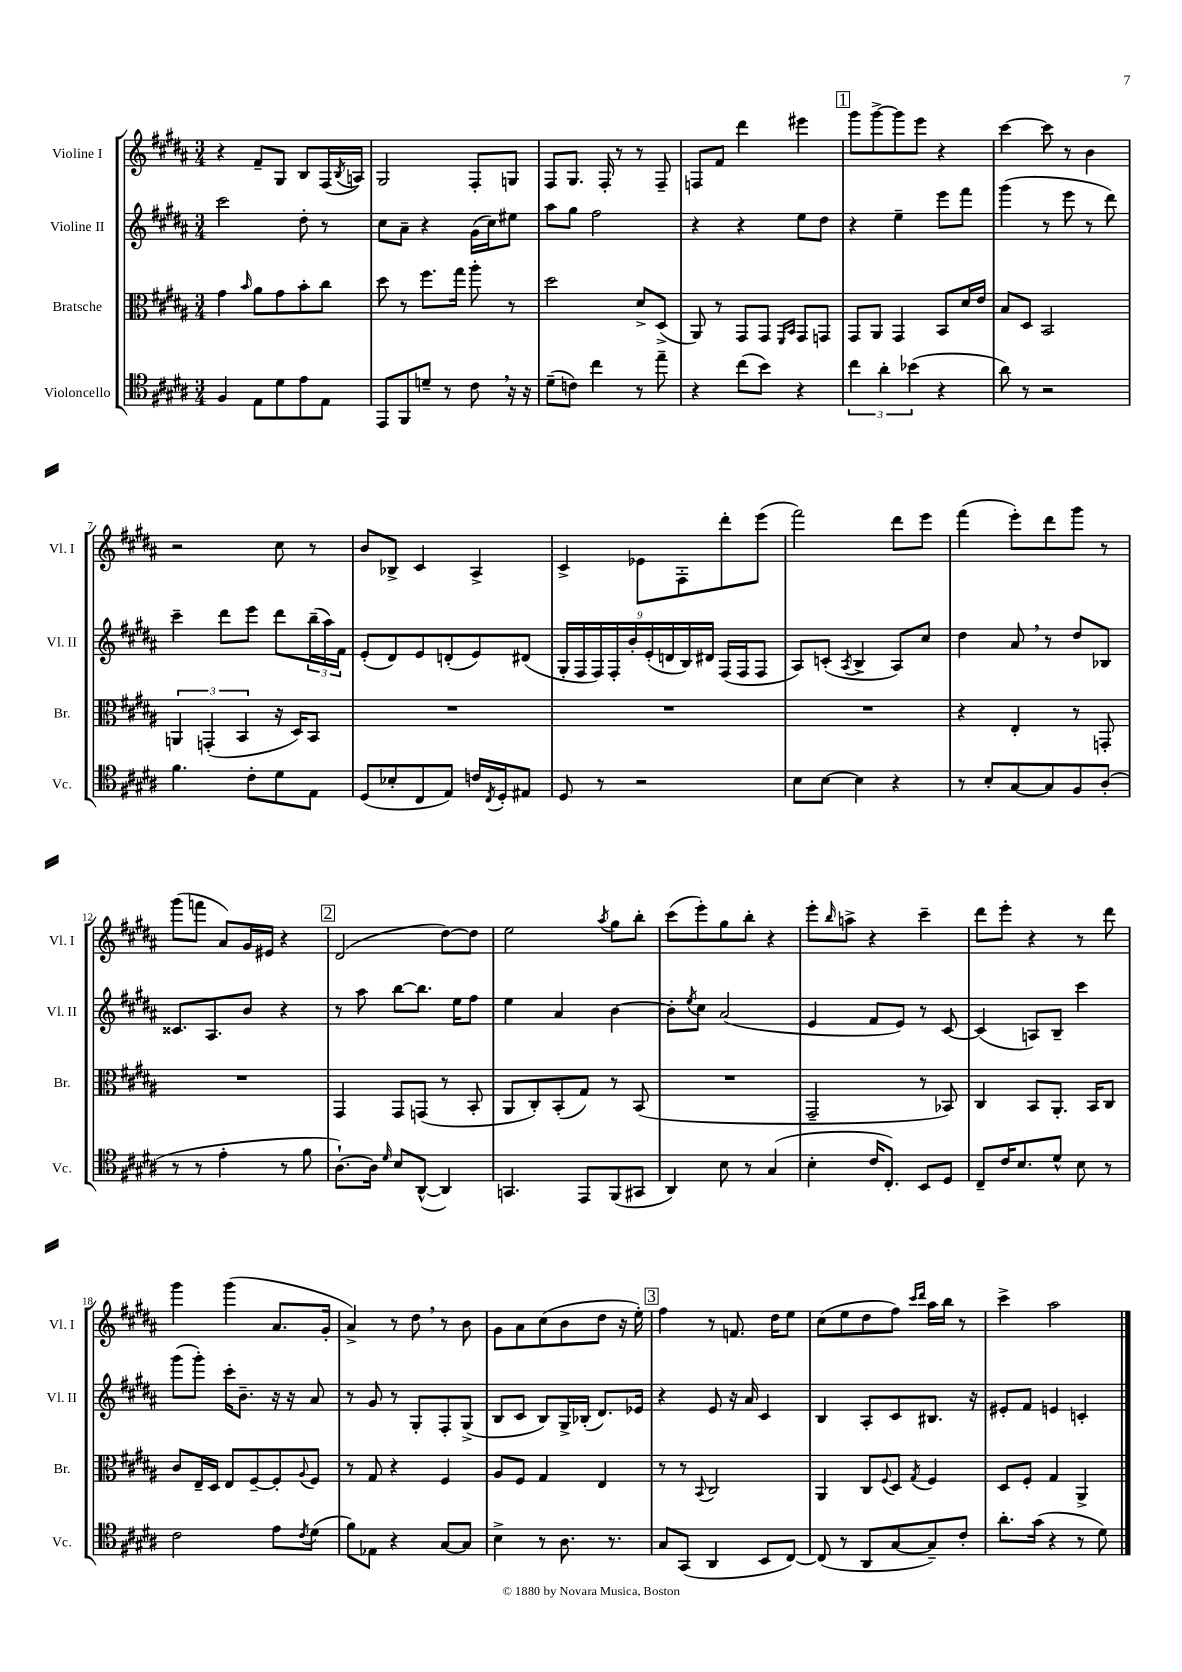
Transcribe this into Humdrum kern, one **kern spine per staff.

**kern	**kern	**kern	**kern
*part4	*part3	*part2	*part1
*staff4	*staff3	*staff2	*staff1
*I"Violoncello	*I"Bratsche	*I"Violine II	*I"Violine I
*I'Vc.	*I'Br.	*I'Vl. II	*I'Vl. I
*clefC4	*clefC3	*clefG2	*clefG2
*k[f#c#g#d#a#]	*k[f#c#g#d#a#]	*k[f#c#g#d#a#]	*k[f#c#g#d#a#]
*M3/4	*M3/4	*M3/4	*M3/4
=1	=1	=1	=1
4F#/	4g#\	2ccc#\	4r
.	16qqb/	.	.
8E\L	8a#\L	.	8f#~/L
8d#\	8g#\	.	8G#/J
8e\	8b'\	8dd#'\	8B/L
8E\J	8cc#\J	8r	(16F#/L
.	.	.	8qB/
.	.	.	16An/JJ)
=2	=2	=2	=2
8EE/L	8dd#\	8cc#\L	2G#/
8FF#/	8r	8a#~\J	.
8dn~/J	8.ff#\L	4r	.
8r	.	.	.
.	16gg#\Jk	.	.
8c#,\	8aa#'\	(16g#\LL	8F#'/L
.	.	16cc#\J)	.
16r	8r	8ee#X\J	8Gn/J
16r	.	.	.
=3	=3	=3	=3
(8d#~\L	2dd#\	8aa#\L	8F#/L
8cn\J)	.	8gg#\J	8.G#/J
4cc#\	.	2ff#\	.
.	.	.	16F#'/
.	.	.	8r
8r	8d#^/L	.	8r
8ee~\	(8D#^/J	.	8F#~/
=4	=4	=4	=4
4r	8AA#/)	4r	8Fn/L
.	8r	.	8f#/J
(8cc#\L	8GG#/L	4r	4ddd#\
8b\J)	8GG#/J	.	.
.	16qqFF#/LL	.	.
.	16qqBB/JJ	.	.
4r	8GG#/L	8ee\L	4eee#X\
.	8GGn/J	8dd#\J	.
!!LO:REH:place=s1:t=1
=5	=5	=5	=5
6cc#\	8GG#/L	4r	8ggg#\L
.	8AA#/J	.	[8ggg#^\
6a#'\	.	.	.
.	4GG#/	4ee~\	8ggg#\]
(6b-X\	.	.	.
.	.	.	8eee\J
4r	8BB/L	8eee\L	4r
.	16d#/L	8fff#\J	.
.	16e/JJ	.	.
=6	=6	=6	=6
8a#\)	8B/L	(4ggg#\	[4ccc#\
8r	8D#/J	.	.
2r	2BB/	8r	8ccc#\]
.	.	8eee\	8r
.	.	8r	4b\
.	.	8ddd#\)	.
!!LO:LB:g=z
=7	=7	=7	=7
4.f#\	6AAn/	4ccc#~\	2r
.	(6GGn'/	.	.
.	.	8ddd#\L	.
.	6BB/	.	.
8c#'\L	.	8eee\J	.
8d#\	16r	8ddd#\L	8cc#\
.	16D#/KL)	.	.
8E\J	8BB/J	(24bb~\L	8r
.	.	24aa#\)	.
.	.	24f#\JJ	.
=8	=8	=8	=8
(8D#/L	2.r	(8e'/L	8b/L
8B-X'/	.	8d#/)	8B-X^/J
8C#/	.	8e/	4c#/
8E/J)	.	(8dn'/	.
16cn/LL	.	8e/)	4A#^/
8qC#/	.	.	.
16D#'/J	.	.	.
8E#X/J	.	(8d#X/J	.
=9	=9	=9	=9
8D#/	2.r	18G#'/LL	4c#^/
.	.	18F#/	.
.	.	18F#/)	.
8r	.	.	.
.	.	18F#'/	.
.	.	18b'/	.
2r	.	.	8e-X\L
.	.	(18e'/	.
.	.	18dn/	.
.	.	.	8F#'\
.	.	18B/)	.
.	.	18d#X/JJ	.
.	.	(16F#/LL	8ddd#'\
.	.	16F#/J	.
.	.	8F#/J	(8eee\J
=10	=10	=10	=10
8B\L	2.r	8A#/L)	2fff#\)
[8B\J	.	(8cn'/J	.
.	.	8qA#/	.
4B\]	.	4B^/	.
4r	.	8A#/L)	8ddd#\L
.	.	8cc#/J	8eee\J
=11	=11	=11	=11
8r	4r	4dd#\	(4fff#\
8B'/L	.	.	.
[8G#/	4E'/	8a#,/	8eee'\L)
8G#/]	.	8r	8ddd#\
8F#/	8r	8dd#/L	8ggg#\J
(8A#'/J	8GGn'/	8B-X/J	8r
!!LO:LB:g=z
=12	=12	=12	=12
8r	2.r	8.c##X/L	(8ggg#\L
8r	.	.	8fffn\J
.	.	8.A#/	.
4e'\	.	.	8a#/L)
.	.	8b/J	16g#/L
.	.	.	16e#X/JJ
8r	.	4r	4r
8f#\	.	.	.
!!LO:REH:place=s1:t=2
=13	=13	=13	=13
[8.A#`\L)	4GG#/	8r	(2d#/
.	.	8aa#\	.
16A#\Jk]	.	.	.
16qqd#/	.	.	.
8B/L	8GG#/L	[8bb\L	.
([8AA#^^/J	(8GGn/J	8.bb\J]	.
4AA#/])	8r	.	[8dd#\L)
.	.	16ee\KL	.
.	8BB'/	8ff#\J	8dd#\J]
=14	=14	=14	=14
4.GGn/	8AA#/L	4ee\	2ee\
.	8C#'/)	.	.
.	(8BB'/	4a#/	.
8EE/L	8G#/J)	.	.
.	.	.	8qaa#/
(8FF#/	8r	[4b\	8gg#\L
8GG#X/J	(8BB/	.	8bb'\J
=15	=15	=15	=15
4AA#/)	2.r	8b'\L]	(8ccc#\L
.	.	8qee/	.
.	.	8cc#\J	8eee'\)
8B\	.	(2a#/	8gg#\
8r	.	.	8bb'\J
(4G#/	.	.	4r
=16	=16	=16	=16
4B'\	2GG#~/	4e/	8eee'\L
.	.	.	16qqbb/
.	.	.	8aan^\J
16c#/KL	.	8f#/L	4r
8.C#'/J)	.	.	.
.	.	8e/J)	.
8BB/L	8r	8r	4ccc#~\
8D#/J	8BB-X/)	[8c#/	.
=17	=17	=17	=17
8C#~/L	4C#/	(4c#/]	8ddd#\L
16c#/K	.	.	8eee'\J
8.B/	.	.	.
.	8BB/L	8An/L)	4r
8d#^^/J	8.AA#'/J	8B~/J	.
8B\	.	4ccc#\	8r
.	16BB/KL	.	.
8r	8C#/J	.	8ddd#\
!!LO:LB:g=z
=18	=18	=18	=18
2c#\	8c#/L	(8ggg#\L	4ggg#\
.	16E~/L	8ggg#'\J)	.
.	16D#/JJ	.	.
.	8E/L	16ccc#'\KL	(4ggg#\
.	.	8.b~\J	.
.	[8F#~/	.	.
8e\L	8F#'/]	16r	8.a#/L
.	.	16r	.
8qc#/	8qqA#/	.	.
(8d#\J	8F#/J	8a#/	.
.	.	.	16g#'/Jk
=19	=19	=19	=19
8f#\L)	8r	8r	4a#^/)
8E-X\J	8G#/	8g#/	.
4r	4r	8r	8r
.	.	8G#'/L	8dd#,\
[8G#/L	4F#/	8F#'/	8r
8G#/J]	.	(8G#^/J	8b\
=20	=20	=20	=20
4B^\	8A#/L	8B/L	8g#\L
.	8F#/J	8c#/J	8a#\
8r	4G#/	8B/L)	(8cc#\
8.A#\	.	16G#^/L	8b\
.	.	(16B-X'/JJ	.
.	4E/	8.d#/L)	8dd#\J
8.r	.	.	.
.	.	.	16r
.	.	16e-X/Jk	16ee'\)
!!LO:REH:place=s1:t=3
=21	=21	=21	=21
8G#/L	8r	4r	4ff#\
(8GG#/J	8r	.	.
.	8qqBB/	.	.
4AA#/	2C#/	8e/	8r
.	.	16r	8.fn/
.	.	16a#/	.
8BB/L	.	4c#/	.
.	.	.	16dd#\KL
[8C#/J)	.	.	8ee\J
=22	=22	=22	=22
(8C#/]	4AA#/	4B/	(8cc#\L
8r	.	.	8ee\
8AA#/L	8C#/L	8A#'/L	8dd#\
.	8qqF#/	.	.
[8G#/	8D#/J	8c#/	8ff#\J)
.	.	.	16qqccc#/LL
.	8qG#/	.	16qqddd#/JJ
8G#~/])	4F#/	8.B#X/J	16aa#\LL
.	.	.	16bb\JJ
8c#'/J	.	.	8r
.	.	16r	.
=23	=23	=23	=23
8.a#'\L	8D#/L	8e#X'/L	4ccc#^\
.	8F#'/J	8f#/J	.
(16g#\Jk	.	.	.
4r	4G#/	4en/	2aa#\
8r	4AA#^/	4cn'/	.
8d#\)	.	.	.
==	==	==	==
*-	*-	*-	*-
